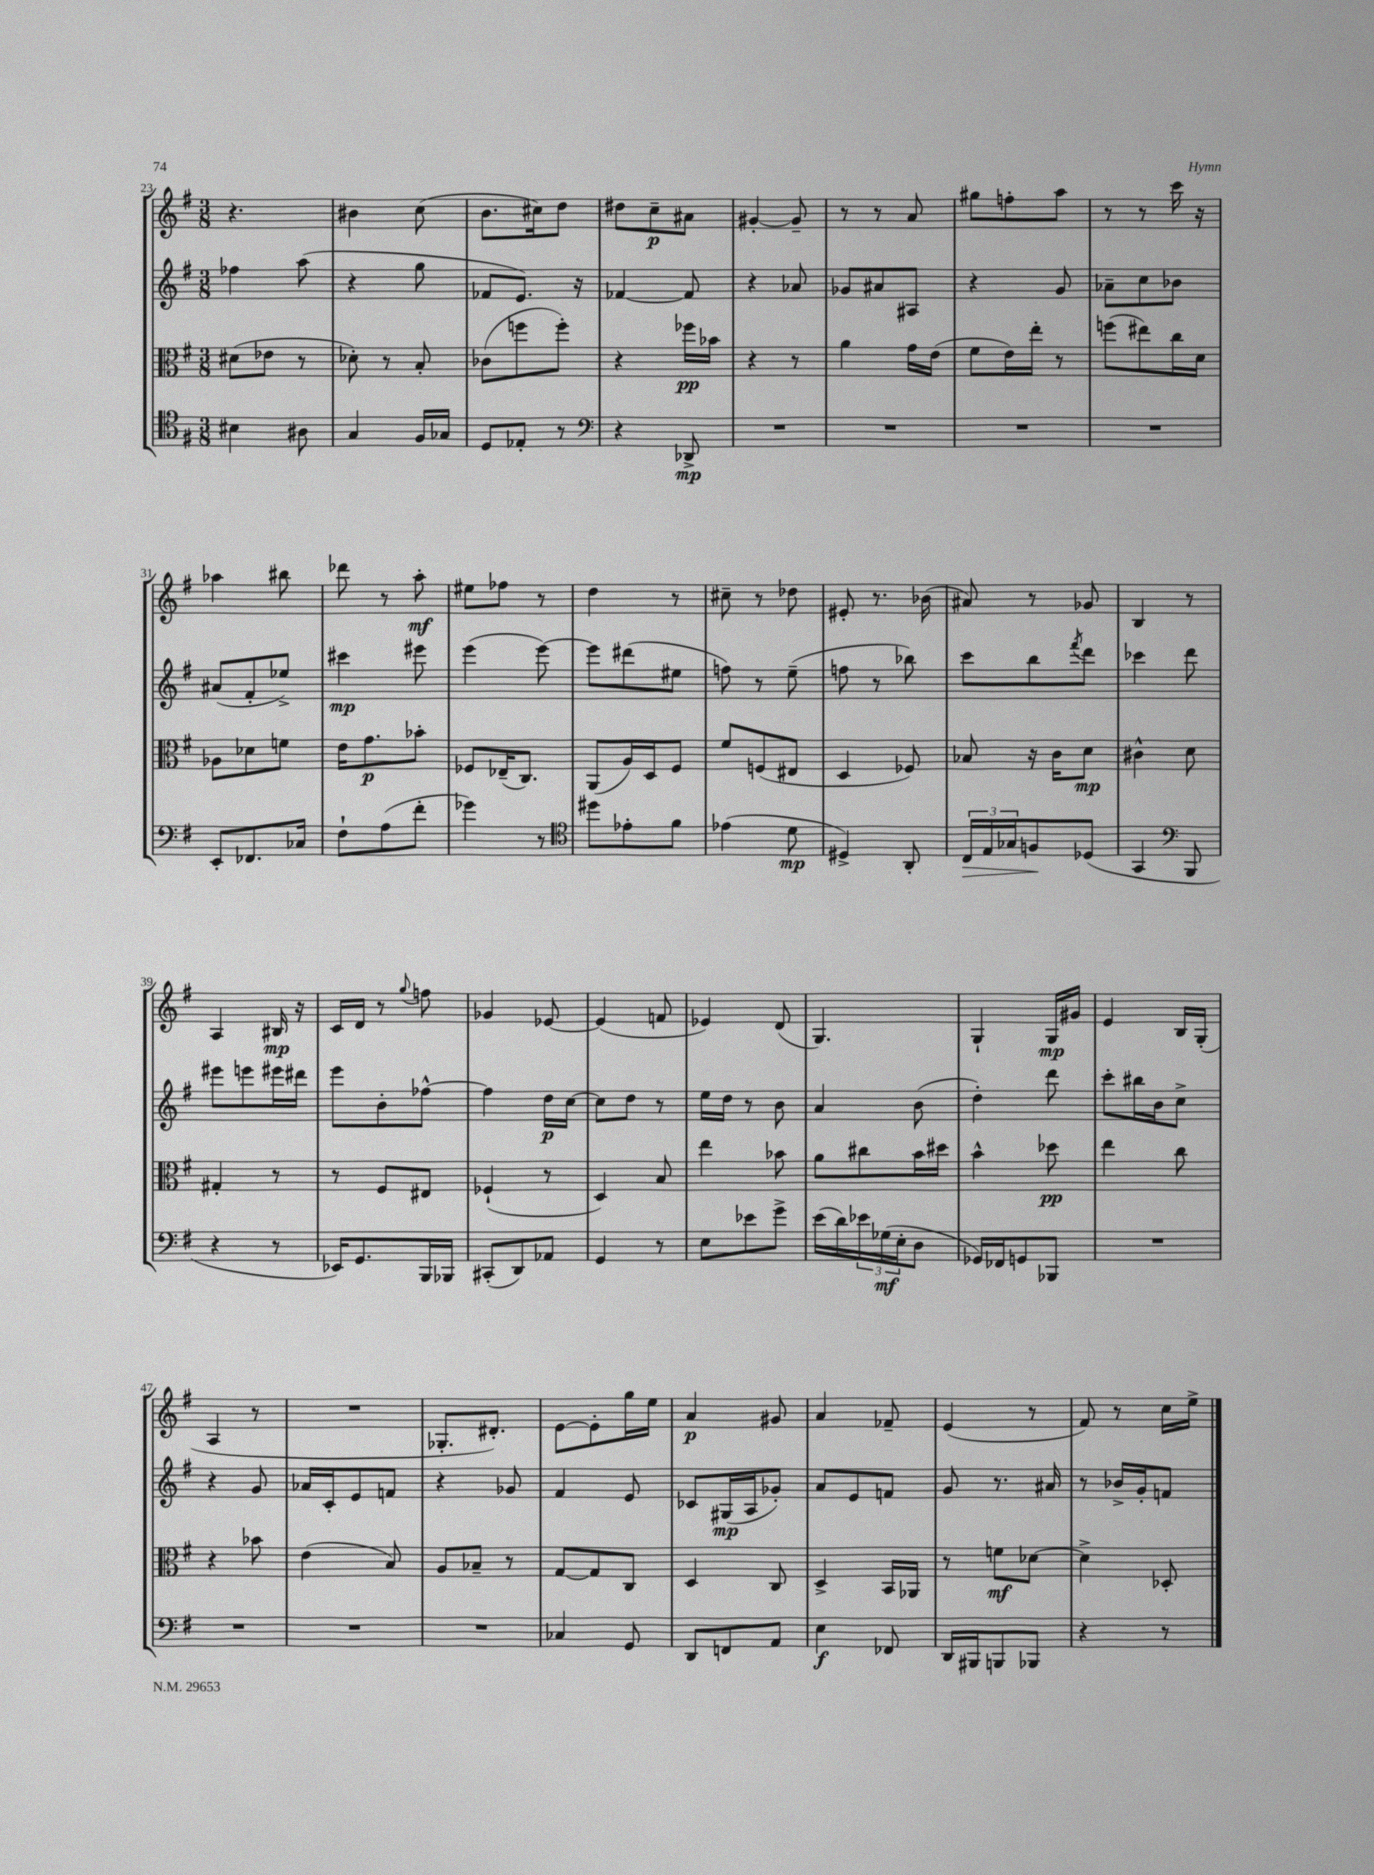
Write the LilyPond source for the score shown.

<<
\new StaffGroup <<
\new Staff = "s0" {
    \clef treble \key g \major \numericTimeSignature \time 3/8
    r4. |
    bis'4 c''8( |
    b'8. cis''16) d''8 |
    dis''8 c''8--\p ais'8 |
    gis'4~-. gis'8-- |
    r8 r8 a'8 |
    gis''8 f''8-. a''8 |
    r8 r8 c'''16 r16 |
    aes''4 bis''8 |
    des'''8 r8 a''8-.\mf |
    eis''8 fes''8 r8 |
    d''4 r8 |
    cis''8-- r8 des''8 |
    eis'8-. r8. bes'16( |
    ais'8) r8 ges'8 |
    b4 r8 |
    a4 bis16\mp r16 |
    c'16 d'16 r8 \appoggiatura { g''8 } f''8 |
    ges'4 ees'8~ |
    ees'4( f'8 |
    ees'4) d'8( |
    g4.) |
    g4-! g16\mp gis'16 |
    e'4 b16 g16-.( |
    a4 r8 |
    R4. |
    ges8.-. dis'8.-.) |
    e'8~ e'8-. g''16 e''16 |
    a'4\p gis'8 |
    a'4 fes'8-- |
    e'4( r8 |
    fis'8) r8 c''16 e''16-> \bar "|." |
}
\new Staff = "s1" {
    \clef treble \key g \major \numericTimeSignature \time 3/8
    fes''4 a''8( |
    r4 g''8 |
    fes'8 e'8.) r16 |
    fes'4~ fes'8 |
    r4 aes'8 |
    ges'8 ais'8 ais8 |
    r4 g'8 |
    aes'8-- c''8 bes'8 |
    ais'8( fis'8-. ees''8->) |
    cis'''4\mp eis'''8 |
    e'''4( e'''8~) |
    e'''8 dis'''8( eis''8 |
    f''8) r8 e''8--( |
    f''8 r8 bes''8) |
    c'''8 b''8 \acciaccatura { fis'''8 } d'''8 |
    ces'''4 d'''8 |
    eis'''8 e'''8 eis'''16 dis'''16 |
    e'''8 b'8-. fes''8~-^ |
    fes''4 d''16\p c''16~ |
    c''8 d''8 r8 |
    e''16 d''16 r8 b'8 |
    a'4 b'8( |
    d''4-.) d'''8 |
    c'''8-. bis''16 b'16 c''8-> |
    r4 g'8 |
    aes'16 c'16-. e'8 f'8 |
    r4 ges'8 |
    fis'4 e'8 |
    ces'8 gis16\mp( a16 ges'8-.) |
    a'8 e'8 f'8 |
    g'8 r8. ais'16 |
    r8 bes'16-> g'16-. f'8 \bar "|." |
}
\new Staff = "s2" {
    \clef alto \key g \major \numericTimeSignature \time 3/8
    dis'8( ees'8 r8 |
    des'8-.) r8 b8-. |
    ces'8( f''8 f''8-.) |
    r4 fes''16\pp bes'16 |
    r4 r8 |
    a'4 g'16 e'16( |
    fis'8 e'16) e''16-. r8 |
    f''8( eis''8) c''16 d'16 |
    aes8 des'8 f'8 |
    e'16 g'8.\p bes'8-. |
    fes8 ees16--( c8.) |
    a,8( a16) d16 fis8 |
    fis'8 f8( eis8 |
    d4 fes8) |
    bes8 r16 c'16 d'8\mp |
    cis'4-^ d'8 |
    gis4-. r8 |
    r8 fis8 eis8 |
    fes4-!( r8 |
    d4) b8 |
    e''4 bes'8 |
    a'8 cis''8 b'16 dis''16 |
    b'4-^ des''8\pp |
    e''4 c''8 |
    r4 bes'8 |
    e'4( b8) |
    a8 bes8-- r8 |
    g8~ g8 c8 |
    d4 c8 |
    d4-> b,16 aes,16 |
    r8 f'8\mf des'8~ |
    des'4-> des8-. \bar "|." |
}
\new Staff = "s3" {
    \clef tenor \key g \major \numericTimeSignature \time 3/8
    bis4 ais8 |
    g4 fis16 ges16 |
    d8 ees8-. r8 |
    \clef bass r4 des,8->\mp |
    R4. |
    R4. |
    R4. |
    R4. |
    e,8-. fes,8. ces16 |
    fis8-! a8( fis'8-. |
    ges'4) r8 |
    \clef tenor dis''8 ees'8-. fis'8 |
    ees'4( d'8\mp |
    dis4->) a,8-. |
    \tuplet 3/2 { c16\> e16 ges16 } f8\! des8( |
    g,4 \clef bass b,,8 |
    r4 r8 |
    ees,16) g,8. b,,16 bes,,16 |
    cis,8-.( d,8) aes,8 |
    g,4 r8 |
    e8 ees'8 g'8-> |
    e'16( d'16) \tuplet 3/2 { ees'16 ges16\mf( e16-. } d8 |
    ges,16) fes,16 g,8 bes,,8 |
    R4. |
    R4. |
    R4. |
    R4. |
    ces4 g,8 |
    d,8 f,8 a,8 |
    e4\f fes,8 |
    d,16 bis,,16 b,,8 bes,,8 |
    r4 r8 \bar "|." |
}
>>
>>
\layout { \context { \Score currentBarNumber = #23 } }
